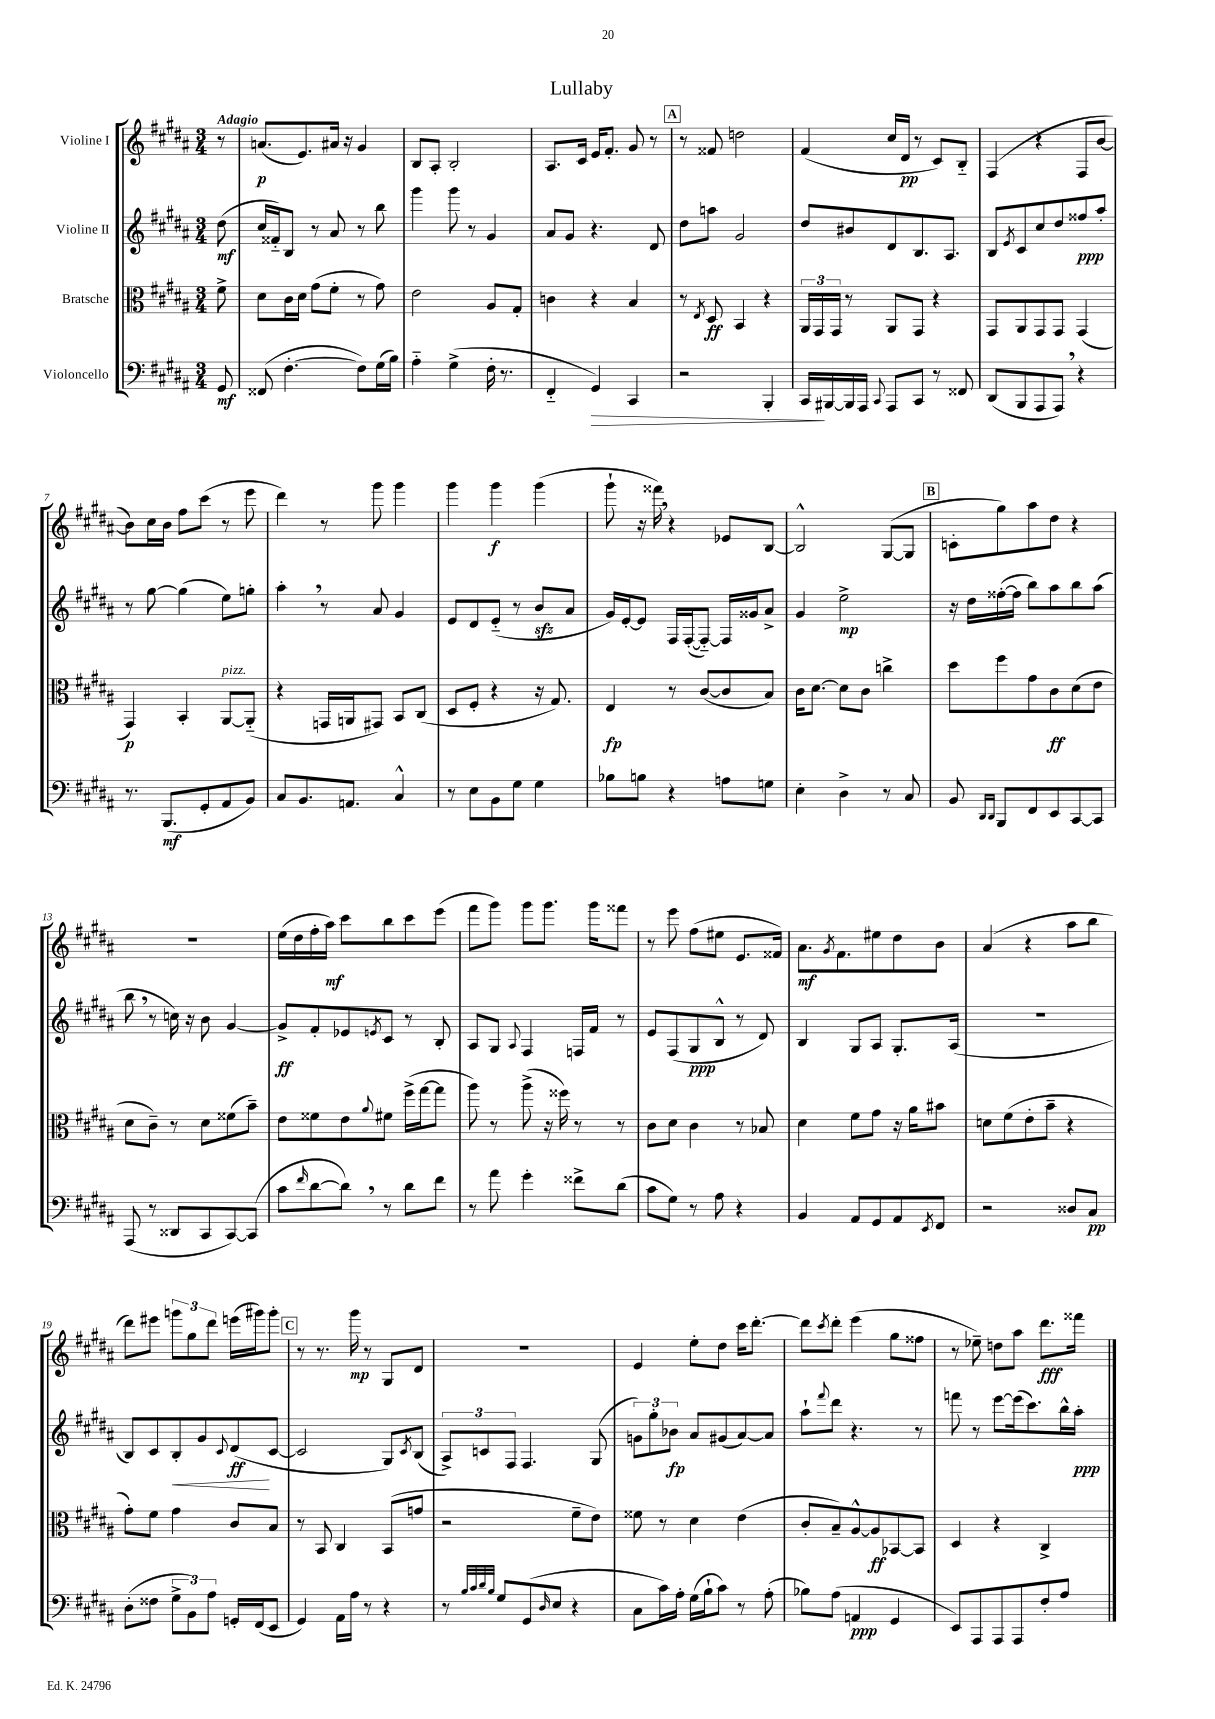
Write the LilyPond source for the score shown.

\header { title = "Lullaby" }
<<
\new StaffGroup <<
\new Staff = "s0" \with { instrumentName = "Violine I" } {
    \clef treble \key b \major \numericTimeSignature \time 3/4 \partial 8 \tempo "Adagio"
    r8 |
    a'8.\p( e'8.) ais'16 r16 gis'4 |
    b8 ais8-. b2-. |
    ais8. cis'16 e'16 fis'8.-. gis'8 r8 |
    \mark \markup { \box "A" } r8 fisis'8 d''2 |
    fis'4( cis''16 dis'16\pp r8 cis'8) b8-_ |
    fis4( r4 fis8 b'8~ |
    b'8) cis''16 b'16 fis''8 cis'''8( r8 e'''8 |
    dis'''4) r8 gis'''8 gis'''4 |
    gis'''4 gis'''4\f gis'''4( |
    gis'''8-! r16 fisis'''16) \breathe r4 ees'8 b8~ |
    b2-^ gis8~( gis8 |
    \mark \markup { \box "B" } c'8-. gis''8) ais''8 dis''8 r4 |
    R2. |
    e''16( dis''16 fis''16-. ais''16\mf) cis'''8 b''8 cis'''8 e'''8( |
    fis'''8 gis'''8) gis'''8 gis'''8. gis'''16 fisis'''8 |
    r8 e'''8 fis''8( eis''8 e'8. fisis'16) |
    ais'8.\mf \acciaccatura { gis'8 } fis'8. eis''8 dis''8 b'8 |
    ais'4( r4 ais''8 b''8 |
    dis'''8) eis'''8 \tuplet 3/2 { g'''8 gis''8 dis'''8 } e'''16( gis'''16) gis'''8-. |
    \mark \markup { \box "C" } r8 r8. gis'''16\mp r8 gis8 dis'8 |
    R2. |
    e'4 e''8-. dis''8 cis'''16 dis'''8.~-. |
    dis'''8 \acciaccatura { cis'''8 } dis'''8-. e'''4( gis''8 fisis''8 |
    r8 ees''8--) d''8 ais''8 dis'''8.\fff fisis'''16 \bar "|." |
}
\new Staff = "s1" \with { instrumentName = "Violine II" } {
    \clef treble \key b \major \numericTimeSignature \time 3/4 \partial 8
    dis''8\mf( |
    cis''16 fisis'16-_) b8 r8 ais'8 r8 b''8 |
    gis'''4 gis'''8 r8 gis'4 |
    ais'8 gis'8 r4. dis'8 |
    \mark \markup { \box "A" } dis''8 a''8 gis'2 |
    dis''8 bis'8 dis'8 b8. ais8. |
    b8 \acciaccatura { e'8 } cis'8 cis''8 dis''8 fisis''8\ppp ais''8-. |
    r8 gis''8~ gis''4( e''8) g''8-. |
    ais''4-. \breathe r8 ais'8 gis'4 |
    e'8 dis'8 e'8-_( r8 b'8\sfz ais'8 |
    gis'16) e'16~-. e'8 fis16 fis16~-.( fis8~-_) fis16 gisis'16 ais'8-> |
    gis'4 e''2->\mp |
    \mark \markup { \box "B" } r16 dis''16 fisis''16~-.( fisis''16 b''8) ais''8 b''8 ais''8( |
    b''8 \breathe r8 c''16) r16 b'8 gis'4~ |
    gis'8->\ff fis'8-. ees'8 \acciaccatura { e'8 } cis'8 r8 b8-. |
    ais8 gis8 \appoggiatura { ais8 } fis4 f16 fis'16 r8 |
    e'8 fis8( gis8\ppp b8-^ r8 dis'8) |
    b4 gis8 ais8 gis8.-. ais16( |
    R2. |
    b8) cis'8 b8-.\< gis'8 \appoggiatura { cis'8 } dis'8\ff\!( cis'8~ |
    \mark \markup { \box "C" } cis'2 gis8) \acciaccatura { cis'8 } b8( |
    \tuplet 3/2 { ais8->) c'8 fis8 } fis4. gis8( |
    \tuplet 3/2 { g'8) gis''8-. bes'8\fp } ais'8 gis'8( ais'8~) ais'8 |
    ais''8-! \appoggiatura { fis'''8 } dis'''8 r4. r8 |
    f'''8 r8 e'''8~ e'''16( cis'''8.) b''16-^ ais''16-.\ppp \bar "|." |
}
\new Staff = "s2" \with { instrumentName = "Bratsche" } {
    \clef alto \key b \major \numericTimeSignature \time 3/4 \partial 8
    fis'8-> |
    dis'8 cis'16 dis'16 gis'8( fis'8-. r8 gis'8) |
    e'2 ais8 gis8-. |
    c'4 r4 b4 |
    \mark \markup { \box "A" } r8 \acciaccatura { e8 } dis8\ff b,4 r4 |
    \tuplet 3/2 { ais,16 gis,16 gis,16 } r8 ais,8 gis,8 r4 |
    gis,8 ais,8 gis,8 gis,8 gis,4( |
    gis,4\p) b,4-. ais,8~^\markup { \italic "pizz." } ais,8-_( |
    r4 g,16 a,16 gis,8) b,8 cis8( |
    dis8 fis8-. r4 r16 gis8.) |
    e4\fp r8 cis'8~( cis'8 b8) |
    cis'16 dis'8.~ dis'8 cis'8 c''4-> |
    \mark \markup { \box "B" } dis''8 fis''8 gis'8 cis'8\ff dis'8( e'8 |
    dis'8 cis'8--) r8 dis'8 fisis'8( b'8--) |
    e'8 fisis'8 e'8 \appoggiatura { ais'8 } fis'8 fis''16->( gis''16~ gis''8 |
    ais''8) r8 ais''8->( r16 fisis''16) r8 r8 |
    cis'8 dis'8 cis'4 r8 bes8 |
    dis'4 fis'8 gis'8 r16 ais'16 bis'8 |
    d'8 fis'8( e'8-. b'8-- r4 |
    gis'8-.) fis'8 gis'4 cis'8 b8 |
    \mark \markup { \box "C" } r8 b,8 cis4 b,8( g'8 |
    r2 fis'8-- e'8) |
    fisis'8 r8 dis'4 e'4( |
    cis'8-. b8--) ais8~-^ ais8\ff bes,8~ bes,8 |
    dis4 r4 cis4-> \bar "|." |
}
\new Staff = "s3" \with { instrumentName = "Violoncello" } {
    \clef bass \key b \major \numericTimeSignature \time 3/4 \partial 8
    gis,8\mf |
    fisis,8( fis4.~-. fis8) gis16( b16) |
    ais4-_ gis4->( fis16-. r8. |
    fis,4-_ gis,4\>) cis,4 |
    \mark \markup { \box "A" } r2 b,,4-. |
    cis,16\! bis,,16~ bis,,16 ais,,16 \appoggiatura { cis,8 } ais,,8 cis,8 r8 fisis,8 |
    dis,8( b,,8 ais,,8 ais,,8) \breathe r4 |
    r8. b,,8.\mf( gis,8-. ais,8 b,8) |
    cis8 b,8. a,8. cis4-^ |
    r8 e8 b,8 gis8 gis4 |
    bes8 b8 r4 a8 g8 |
    e4-. dis4-> r8 cis8 |
    \mark \markup { \box "B" } b,8 \grace { dis,16 dis,16 } b,,8 fis,8 e,8 cis,8~ cis,8 |
    ais,,8( r8 disis,8 cis,8 cis,8~) cis,8( |
    cis'8 \grace { fis'16 } dis'8~ dis'8) \breathe r8 dis'8 fis'8 |
    r8 ais'8 gis'4-. fisis'8-> dis'8( |
    cis'8 gis8) r8 ais8 r4 |
    b,4 ais,8 gis,8 ais,8 \acciaccatura { e,8 } fis,8 |
    r2 disis8 cis8\pp |
    dis8-.( fisis8 \tuplet 3/2 { gis8-> b,8) ais8 } g,16-. fis,16( e,8 |
    \mark \markup { \box "C" } gis,4) ais,16 ais16 r8 r4 |
    r8 \grace { b32 cis'32 dis'32 b32 } gis8 gis,8( \grace { dis16 } e8 r4 |
    cis8 cis'16) ais16-. gis16( b16-! cis'8) r8 ais8-.( |
    bes8) ais8( a,4\ppp gis,4 |
    e,8) ais,,8 ais,,8 ais,,8 fis8-. ais8 \bar "|." |
}
>>
>>
